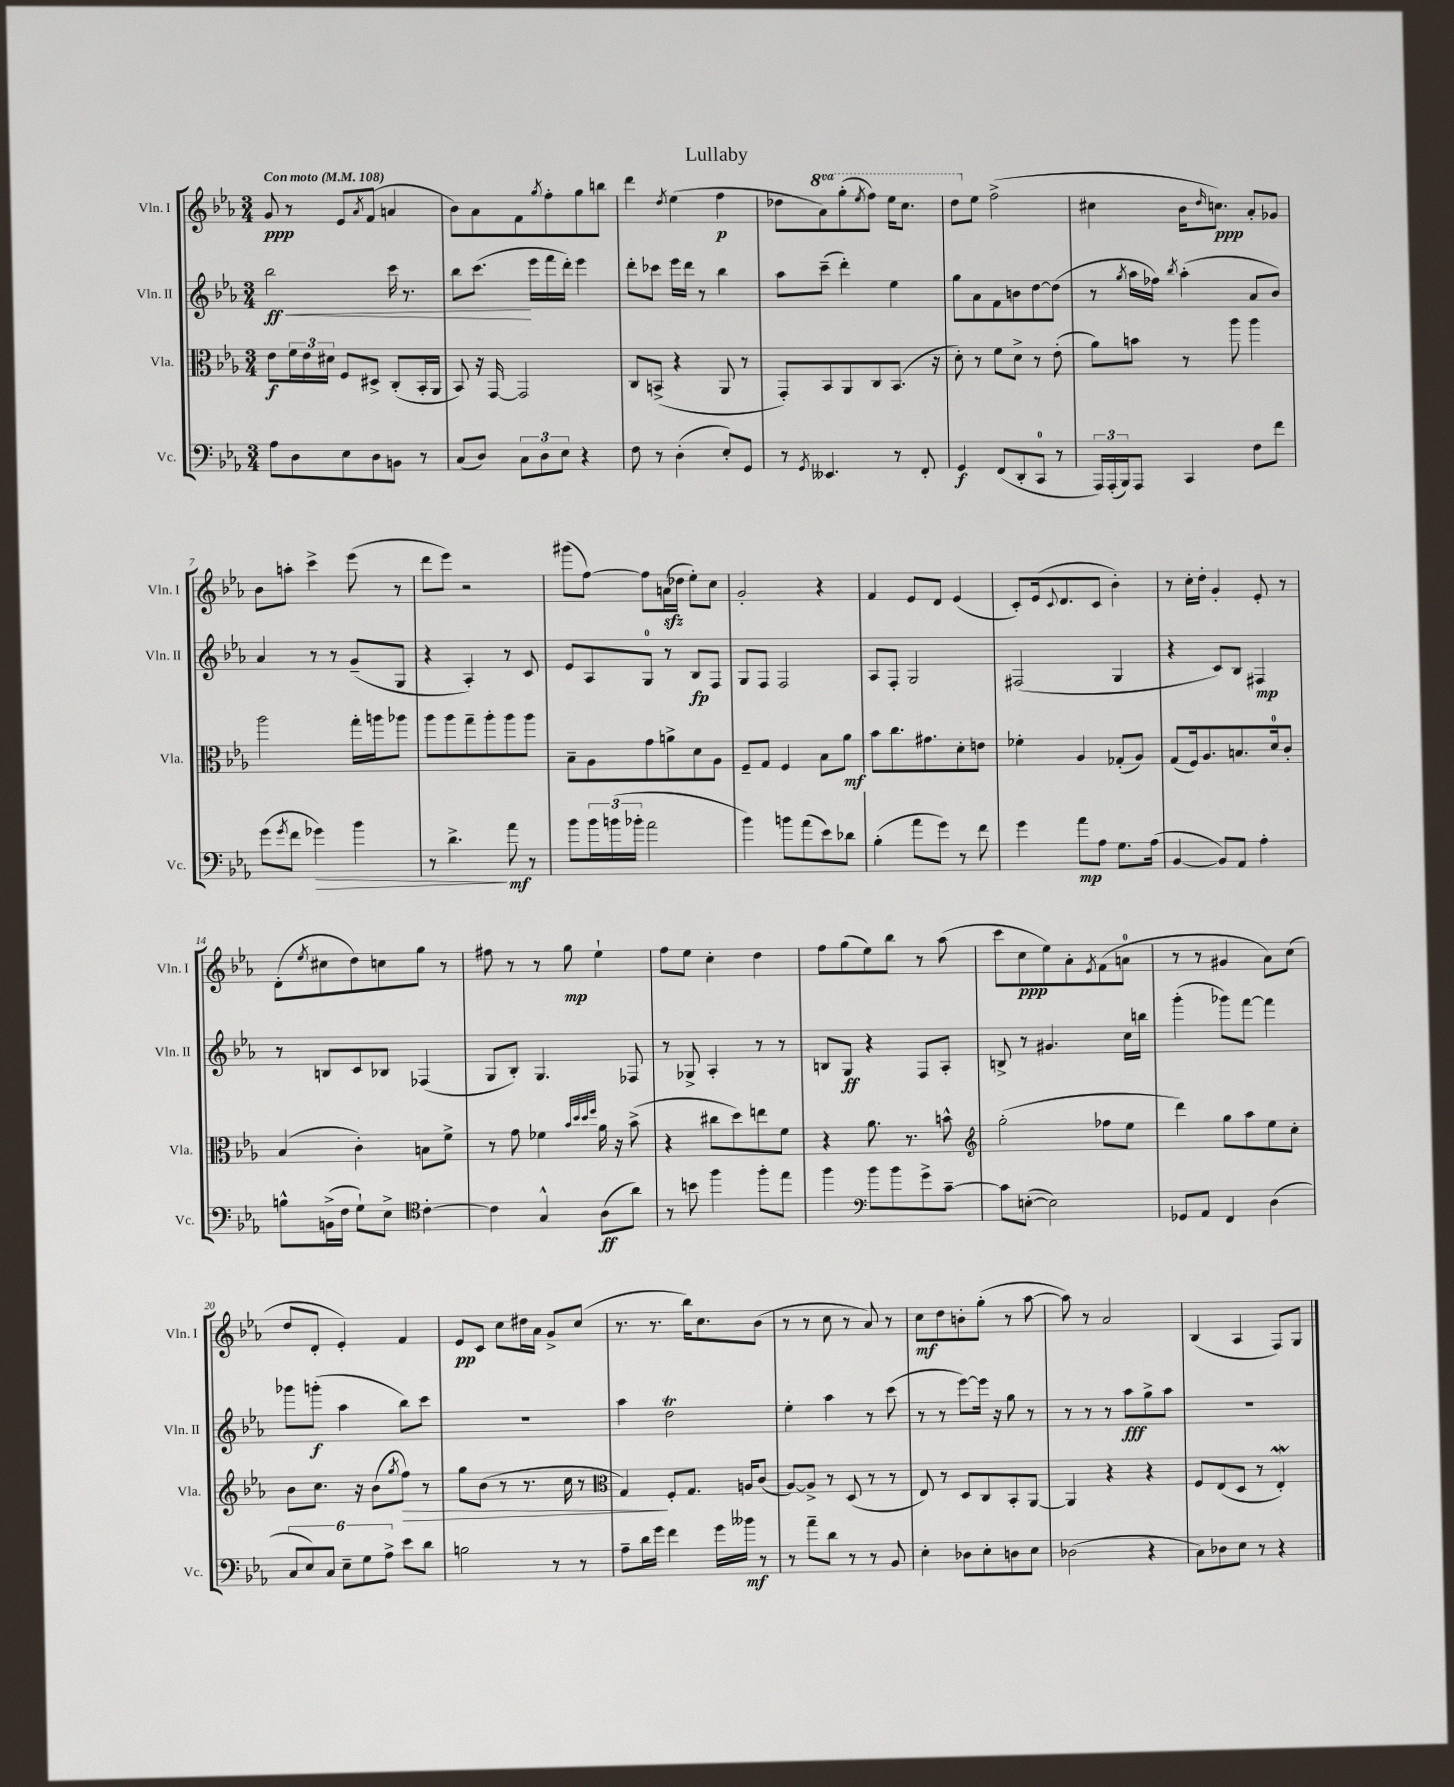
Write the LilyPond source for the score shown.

\header { title = "Lullaby" }
<<
\new StaffGroup <<
\new Staff = "s0" \with { instrumentName = "Vln. I" shortInstrumentName = "Vln. I" } {
    \clef treble \key ees \major \numericTimeSignature \time 3/4 \set Staff.ottavationMarkups = #ottavation-simple-ordinals \tempo "Con moto" 4 = 108
    g'8\ppp r8 ees'8 \acciaccatura { aes'8 } f'8( a'4 |
    bes'8) aes'8 f'8 \acciaccatura { g''8 } f''8-. g''8 b''8 |
    d'''4 \acciaccatura { d''8 } ees''4( f''4\p |
    des''8 \ottava #1 aes''8) g'''8-.( \acciaccatura { ees'''8 } f'''8) ees'''16 c'''8. |
    d'''8 \ottava #0 ees''8 f''2->( |
    cis''4 bes'16 \grace { d''16 } c''8.\ppp) aes'8-. ges'8 |
    bes'8 a''8-. c'''4-> ees'''8( r8 |
    d'''8 ees'''8) r2 |
    gis'''8( f''8~) f''8 a'16\sfz( des''16 ees''8-.) c''8 |
    g'2-. r4 |
    f'4 ees'8 d'8 ees'4( |
    c'8-.) ees'16( \appoggiatura { c'8 } d'8. c'8 bes'4-.) |
    r8 c''16-. d''16-. g'4-. ees'8-. r8 |
    d'8-.( \acciaccatura { ees''8 } cis''8 d''8) c''8 g''8 r8 |
    fis''8 r8 r8 g''8\mp ees''4-! |
    f''8 ees''8 c''4-. d''4 |
    f''8 g''8( ees''8) bes''8 r8 aes''8( |
    c'''8 c''8\ppp ees''8) aes'8-. \acciaccatura { ees'8 } f'8( a'8-0 |
    r8 r8 gis'4 aes'8) c''8( |
    d''8 d'8-. ees'4-.) f'4 |
    ees'8\pp c'8 c''8 dis''16 aes'16 g'8-> c''8( |
    r8. r8. bes''16) c''8. bes'8( |
    r8 r8 c''8 r8 aes'8) r8 |
    c''8\mf d''8 b'8-. g''8-.( r8 aes''8~ |
    aes''8) r8 aes'2 |
    bes4( aes4 f8) g8 \bar "|." |
}
\new Staff = "s1" \with { instrumentName = "Vln. II" shortInstrumentName = "Vln. II" } {
    \clef treble \key ees \major \numericTimeSignature \time 3/4
    bes''2\ff\< c'''16 r8. |
    bes''8 c'''8.\!( ees'''16 f'''16 d'''16-.) ees'''4 |
    d'''8-. ces'''8 ees'''16 d'''16 r8 bes''4 |
    aes''8 c'''8--( d'''4-.) ees''4 |
    g''8 aes'8 f'8 b'8 d''8~ d''8( |
    r8 \acciaccatura { g''8 } aes''16 fes''16) \acciaccatura { bes''8 } aes''4-.( aes'8 bes'8) |
    aes'4 r8 r8 g'8--( g8 |
    r4 aes4-.) r8 c'8 |
    ees'8 aes8 g8-0 r8 bes8\fp f8 |
    g8 f8 f2 |
    aes8 f8-. g2 |
    fis2( g4 |
    r4 c'8) bes8 fis4\mp |
    r8 b8 c'8 bes8 fes4( |
    g8 bes8-.) g4. fes8 |
    r8 ges8-> aes4-. r8 r8 |
    b8 g8\ff r4 f8 aes8-. |
    b8-> r8 gis'4. c''16 b''16 |
    g'''4-.( ges'''8) f'''8~ f'''4 |
    ges'''8 g'''8-.\f( aes''4 bes''8) c'''8 |
    R2. |
    aes''4 d''2\trill |
    ees''4-. aes''4 r8 c'''8( |
    r8 r8 ees'''8~) ees'''16 r16 g''8 r8 |
    r8 r8 r8 aes''8\fff g''8-> aes''8 |
    R2. \bar "|." |
}
\new Staff = "s2" \with { instrumentName = "Vla." shortInstrumentName = "Vla." } {
    \clef alto \key ees \major \numericTimeSignature \time 3/4
    ees'8\f \tuplet 3/2 { f'16 ees'16 dis'16 } f8 dis8-> c8-.( bes,16-. aes,16 |
    bes,8) r16 g,16~ g,2 |
    c8 b,8->( r4 aes,8 r8 |
    g,8-.) bes,8 aes,8 c8 bes,8.( r16 |
    d'8-.) r8 f'8 d'8-> r8 ees'8-.( |
    aes'8) b'8 r8 aes''8 aes''4 |
    aes''2 g''16-. a''16 aes''8 |
    aes''8 aes''8 g''8-- aes''8-. aes''8 aes''8 |
    bes8-- aes8 g'8 a'8-> d'8 aes8 |
    f8-- g8 f4 bes8 aes'8\mf |
    bes'8 c''8. gis'8. d'8-. e'8 |
    fes'4-. aes4 ges8-.( aes8) |
    g8( f16) aes8. b8. d'16-0 c'8-. |
    bes4( c'4-.) b8 f'8-> |
    r8 g'8 fes'4 \grace { bes'32 d''32 d''32 f''32 } aes'16 r16 bes'8->( |
    r4 cis''8 d''8) e''8 f'8 |
    r4 aes'8. r8. b'8-^ |
    \clef treble g''2-.( fes''8 ees''8 |
    d'''4) g''8 aes''8 ees''8 c''8-. |
    bes'8 c''8. r16 bes'8( \acciaccatura { g''8 } f''8\>) r8 |
    g''8 bes'8( r8 r8. c''16 r8 |
    \clef alto g4\!) f8-. g8. a16 c'8( |
    aes8~) aes8-> r8 d8( r8 r8 |
    ees8) r8 d8 c8 bes,8-. aes,8~ |
    aes,4 r4 r4 |
    f8 ees8( d8 r8 ees4-.\mordent) \bar "|." |
}
\new Staff = "s3" \with { instrumentName = "Vc." shortInstrumentName = "Vc." } {
    \clef bass \key ees \major \numericTimeSignature \time 3/4
    aes8 d8 ees8 d8 b,8 r8 |
    c8( d8) \tuplet 3/2 { c8 d8 ees8 } r4 |
    f8 r8 d4-.( ees8-.) g,8 |
    r8 \acciaccatura { g,8 } eeses,4. r8 f,8-. |
    g,4\f f,8( d,8-. c,8-0 r8 |
    \tuplet 3/2 { aes,,16) aes,,16-.( bes,,16) } aes,,8 c,4 f8 f'8 |
    g'8( \acciaccatura { g'8 } f'8 ges'4\>) bes'4 |
    r8 d'4.->\! aes'8\mf r8 |
    bes'8 \tuplet 3/2 { bes'16 b'16( bes'16-. } aes'2 |
    bes'4) b'8 aes'8( ees'8) des'8 |
    bes4-.( aes'8 g'8) r8 f'8 |
    g'4 aes'8\mp aes8 g8. aes16( |
    bes,4~ bes,8) aes,8 aes4-. |
    b8-^ b,16->( f16 g8-!) ees8-> \clef tenor c'4~-. |
    c'4 g4-^ aes8\ff( aes'8) |
    r8 b'8 f''4 f''8-. ees''8 |
    f''4 \clef bass bes'8 bes'8 g'8-> c'8~-- |
    c'8 e8~-.( e2) |
    ges,8 aes,8 f,4 d4( |
    \tuplet 6/4 { c8 ees8) c8 ees8-- g8 aes8-> } ees'8 d'8 |
    b2 r8 r8 |
    aes8-- d'16 g'16 f'4 g'16 beses'16\mf r8 |
    r8 aes'8-- d'8 r8 r8 bes,8 |
    ees4-. des8 ees8-. d8 ees8 |
    des2( r4 |
    c8) des8 ees8 r8 r4 \bar "|." |
}
>>
>>
